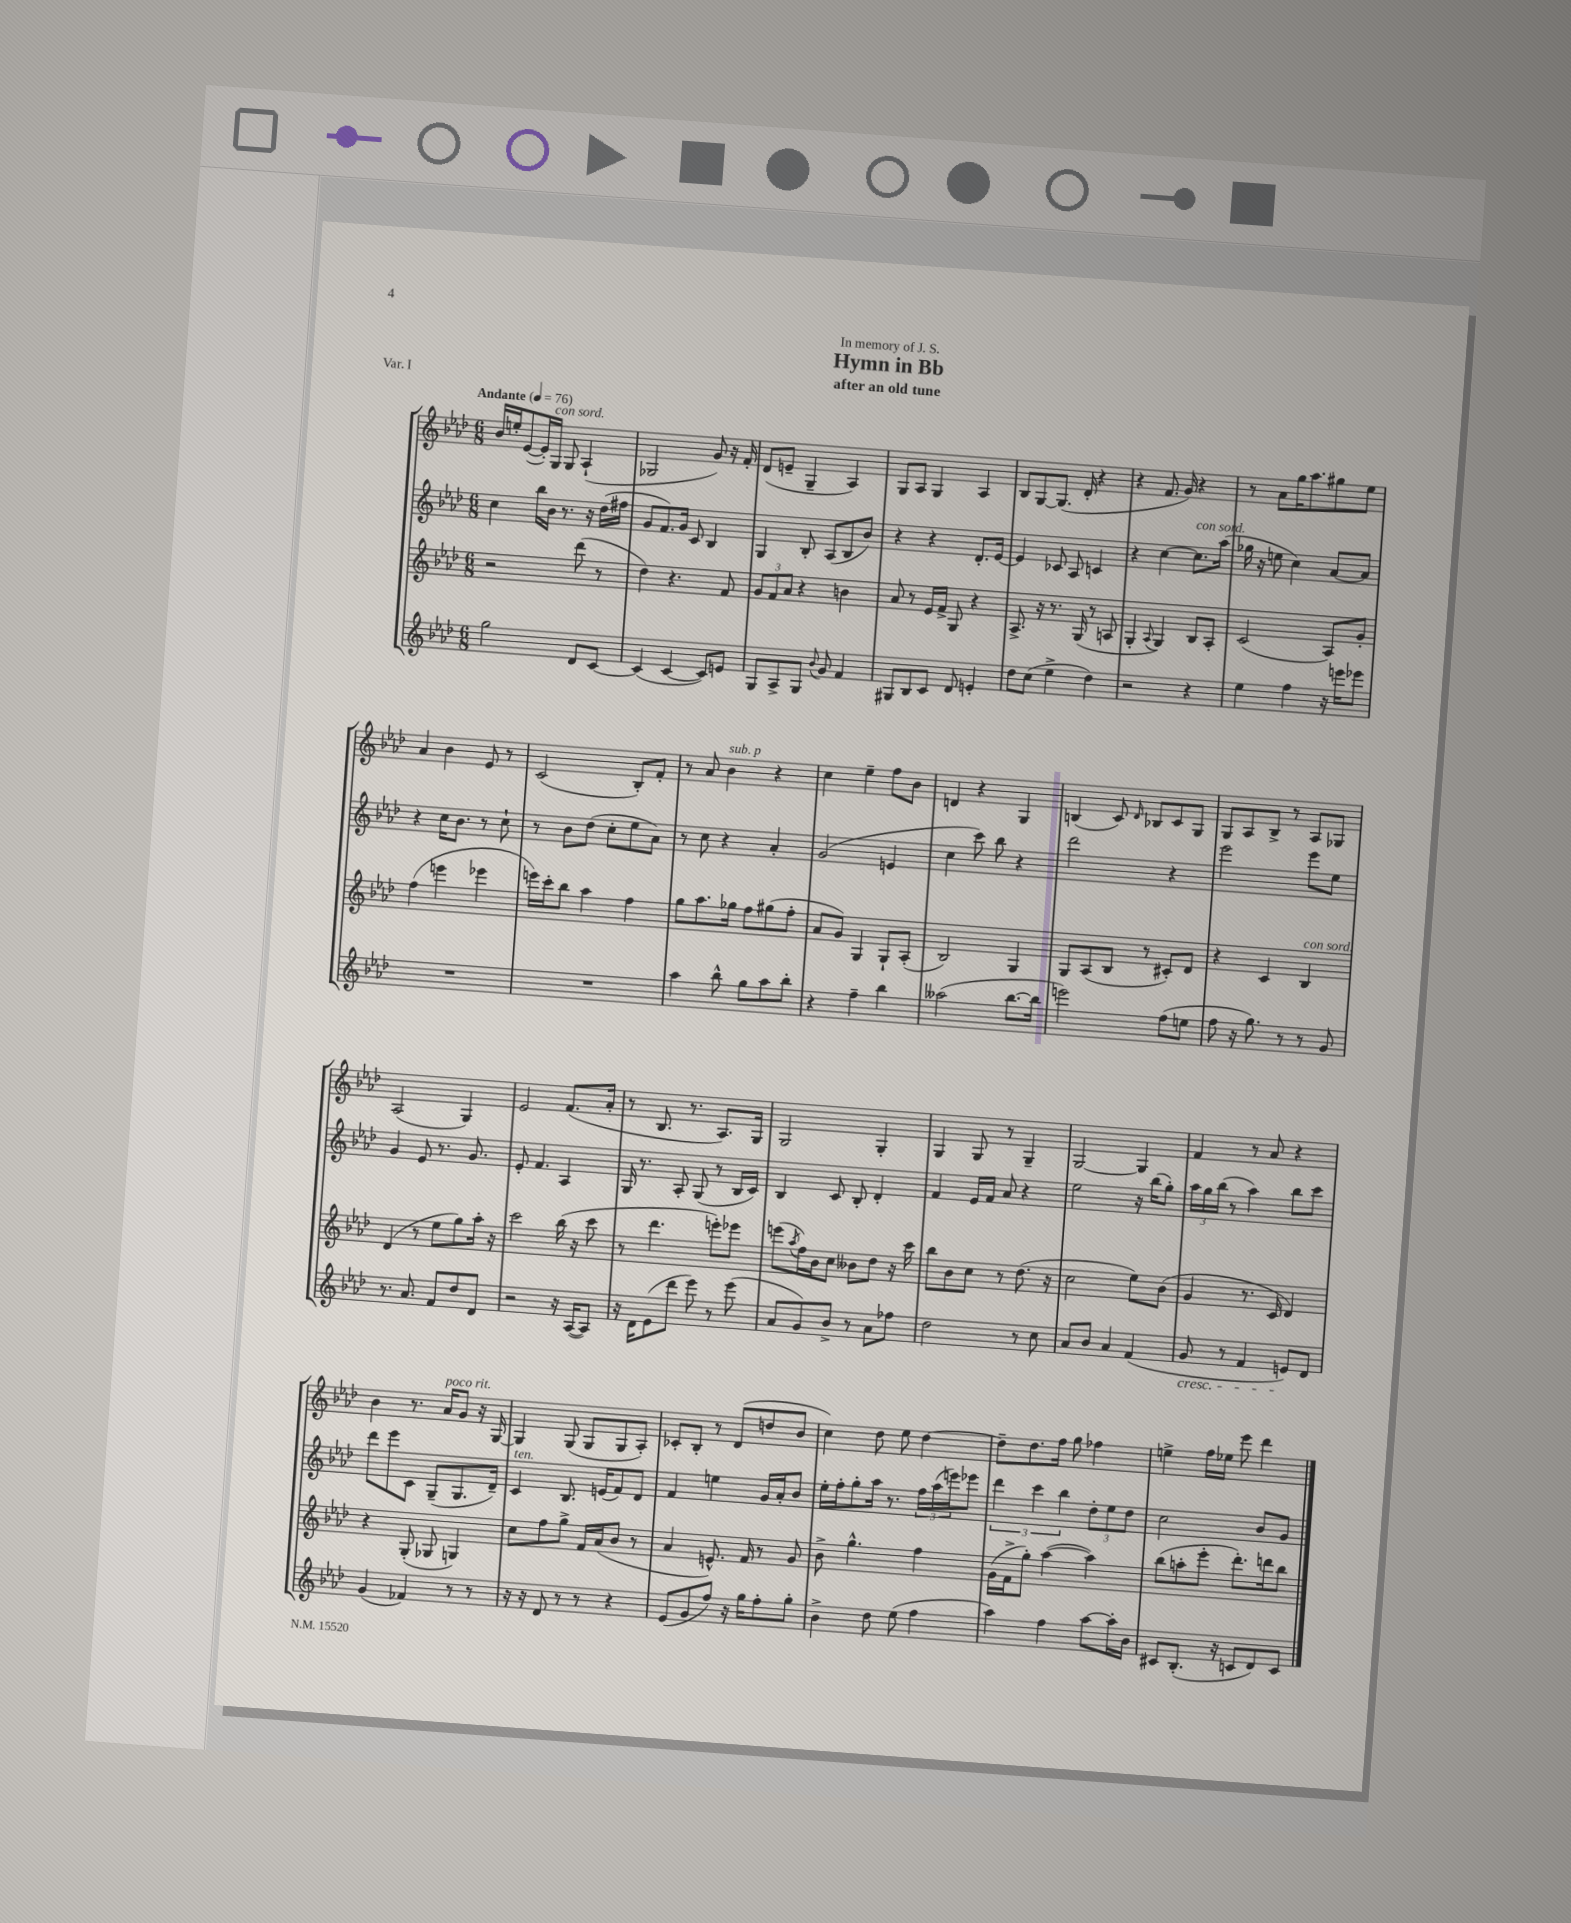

**kern	**kern	**kern	**kern
*part4	*part3	*part2	*part1
*staff4	*staff3	*staff2	*staff1
*clefG2	*clefG2	*clefG2	*clefG2
*k[b-e-a-d-]	*k[b-e-a-d-]	*k[b-e-a-d-]	*k[b-e-a-d-]
*M6/8	*M6/8	*M6/8	*M6/8
*MM76	*MM76	*MM76	*MM76
=1	=1	=1	=1
!	!	!	!LO:TX:a:B:t=Andante
2gg\	2r	4cc\	16b-/LL
.	.	.	16een'/J
.	.	.	([8e-/
.	.	16bb-\LL	16e-'/L])
!	!	!	!LO:TX:a:i:t=con sord.
.	.	16b-\JJ	16G/JJ
.	.	8.r	8G/
8d-/L	(8ddd-\	.	(4A-`/
.	.	16r	.
[8c/J	8r	(16dd-\LL	.
.	.	16ff#X\JJ	.
=2	=2	=2	=2
(4c/]	4dd-\)	8g/L	2G-X/
.	.	8.f/)	.
[4c/	4.r	.	.
.	.	16g/Jk	.
.	.	8c/	.
8c/L])	.	4B-/	8g/)
8en/J	8f/	.	16r
.	.	.	16f'/
=3	=3	=3	=3
8G/L	12g/L	4G/	(8d-/L
.	12f/	.	.
8A-^/	.	.	8en~/J
.	12a-/J	.	.
8G/J	4r	8B-'/	4G~/
8qqb-/	.	.	.
8g/	.	(8A-/L	.
4f/	4bn\	8B-/	4A-/)
.	.	8b-/J)	.
=4	=4	=4	=4
8G#X/L	8a-/	4r	8G/L
8B-/	8r	.	8A-/J
8c/J	16e-/LL	4r	4G/
.	16f^/JJ	.	.
8d-/	8G/	.	.
4en'/	4r	8.d-'/L	4A-/
.	.	[16e-/Jk	.
=5	=5	=5	=5
8dd-\L	8.A-^/	4e-/]	8B-/L
(8cc\J	.	.	[8G/
.	16r	.	.
4ee-^\	8.r	8c-X/	(8.G/J]
.	.	8A-/	.
.	(16G/	.	16d-'/
4dd-\)	8r	4cn/	4r
.	8An/	.	.
=6	=6	=6	=6
2r	4G'/	4r	4r
.	8qqA-/	.	.
.	4G/)	[4cc\	8.f/
.	.	.	16g/)
!	!	!LO:TX:a:i:t=con sord.	!
4r	8B-/L	8.cc\L]	4r
.	8A-'/J	.	.
.	.	(16aa-\Jk	.
=7	=7	=7	=7
4ee-\	(2c/	16gg-X\	8r
.	.	16r	.
.	.	8een\	8a-\L
4ff\	.	4cc\)	16gg\K
.	.	.	8.aa-\
16r	8A-/L)	[8a-/L	8gg#X\
16eeen\KL	.	.	.
8eee-X\J	8g'/J	8a-/J]	8ee-\J
!!LO:LB:g=z
=8	=8	=8	=8
2.r	(4ff\	4r	4a-/
.	4eeen\	16cc\KL	4b-\
.	.	8.b-\J	.
.	4eee-X\	8r	8e-/
.	.	8cc`\	8r
=9	=9	=9	=9
2.r	16eeen\LL)	8r	(2c/
.	16ccc'\J	.	.
.	8bb-\J	8b-\L	.
.	4aa-\	(8dd-\J	.
.	.	8cc'\L	.
.	4ff\	8ee-\	8B-'/L)
.	.	8a-\J)	8f'/J
=10	=10	=10	=10
4aa-\	8gg\L	8r	8r
.	8.aa-\	8cc\	8a-/
!	!	!	!LO:TX:a:i:t=sub. p
8bb-^^\	.	4r	4b-\
.	16gg-X\Jk	.	.
8gg\L	8ff\L	.	.
8aa-\	(8gg#X\	4a-'/	4r
8bb-'\J	8ff'\J	.	.
=11	=11	=11	=11
4r	8a-/L	(2g/	4cc\
.	8g/J)	.	.
4ff~\	4G/	.	4ee-~\
4bb-\	8G`/L	4en/	8ff\L
.	(8A-'/J	.	8b-\J
=12	=12	=12	=12
(2aa--X\	2B-/)	4cc\	4dn/
.	.	8ccc\)	4r
.	.	8bb-\	.
[8.bb-\L	4G/	4r	4G/
16bb-\Jk]	.	.	.
=13	=13	=13	=13
2eeen\)	8G/L	2ddd-\	(4Bn/
.	(8A-/	.	.
.	8B-/J	.	8c/)
.	.	.	16qqd-/
.	8r	.	8B-X/L
(8ff\L	8c#X'/L)	4r	8c/
8een\J	8d-/J	.	8G/J
=14	=14	=14	=14
8ff\	4r	2eee-\	8G/L
16r	.	.	8A-/
8.gg\)	.	.	.
.	4c/	.	8B-^/J
8r	.	.	8r
!	!LO:TX:a:i:t=con sord.	!	!
8r	4B-/	8eee-\L	8A-/L
8g/	.	8ee-\J	8G-X/J
!!LO:LB:g=z
=15	=15	=15	=15
8.r	(4d-/	4g/	(2A-/
8.a-/	.	.	.
.	8r	8e-/	.
8f/L	8ee-\L	8.r	.
8dd-/	8gg\)	.	4G/)
.	.	8.g/	.
8d-/J	16aa-'\Jk	.	.
.	16r	.	.
=16	=16	=16	=16
2r	2ccc\	8e-'/	2e-/
.	.	4.f/	.
16r	(16bb-\	4A-/	(8.f/L
([16A-/KL	16r	.	.
8A-/J])	8ccc\	.	.
.	.	.	16a-'/Jk
=17	=17	=17	=17
16r	8r	16G/	8r
16d-\KL	.	8.r	.
(8e-\	4.ddd-\	.	8.B-/
8ddd-\J	.	8A-'/	.
.	.	.	8.r
8eee-\)	.	(8G/	.
8r	8eeen'\L)	8r	8.A-/L)
(8eee-\	8eee-X\J	16B-/LL	.
.	.	16c/JJ)	16G/Jk
=18	=18	=18	=18
8a-/L	(8eeen\L	4B-/	2G/
.	8qaa-/	.	.
8g/)	16ff\L)	.	.
.	16b-\J	.	.
8b-^/J	8cc\J	8c/	.
8r	8b--X\L	8B-'/	.
8a-\L	8dd-\J	4d-'/	4G'/
8ff-X\J	16r	.	.
.	16ccc\	.	.
=19	=19	=19	=19
2dd-\	8bb-\L	4f/	4G/
.	8b-\	.	.
.	8cc\J	16e-/LL	8G/
.	.	16f/JJ	.
.	8r	8a-/	8r
8r	(8.dd-\	4r	4G~/
8cc\	.	.	.
.	16r	.	.
=20	=20	=20	=20
8a-/L	2cc\	2ee-\	[2G/
8b-/J	.	.	.
4a-/	.	.	.
(4f/	8ee-\L)	16r	4G/]
.	.	(16bb-\KL	.
.	(8b-\J	8gg'\J)	.
=21	=21	=21	=21
!LO:TX:b:i:t=cresc.	!	!	!
8g/	4g/	24aa-\LL	4f/
.	.	24gg\	.
.	.	(24bb-\JJ	.
8r	.	8r	.
4f/	8.r	4aa-\)	8r
.	.	.	8a-/
.	16c/	.	.
8en/L)	4d-/)	8bb-\L	4r
8d-/J	.	8ccc\J	.
!!LO:LB:g=z
=22	=22	=22	=22
(4g/	4r	8ddd-\L	4b-\
.	.	8eee-\	.
4f-X/)	(8G'/	8c\J	8.r
.	8G-X/	(8G~/L	.
!	!	!	!LO:TX:a:i:t=poco rit.
.	.	.	16a-/KL
8r	4Gn/)	8.G/	8g/J
8r	.	.	16r
.	.	16d-~/Jk)	[16G/
=23	=23	=23	=23
!	!	!LO:TX:a:i:t=ten.	!
16r	8cc\L	4c/	4G/]
16r	.	.	.
8d-/	8ff\	.	.
8r	8gg^\J	8.B-/	(8G/
8r	16f/LL	.	8G/L
.	(16a-/J	(16en/KL	.
4r	8b-/J	8f/)	8G/
.	8r	8d-/J	8A-'/J)
=24	=24	=24	=24
(8e-/L	4a-/	4f/	8c-X'/L
8g/	.	.	8B-'/J
8ff/J)	8.en^^/)	4een\	8r
16r	.	.	(8d-/L
16gg\KL	16f/	.	.
8ff'\	8r	16g/LL	8ddn/
.	.	16a-'/J	.
8gg'\J	8g/	8b-/J	8b-/J
=25	=25	=25	=25
4b-^\	8b-^\	16ee-'\LL	4cc\)
.	.	16ff'\J	.
.	4.gg^^\	8gg'\	.
8dd-\	.	16aa-\Jk	8dd-\
.	.	8.r	.
(8ee-\	.	.	8ee-\
4ff\	4ff\	24ff\LL	[4dd-\
.	.	(24aa-\	.
.	.	24eeen\J)	.
.	.	8eee-X\J	.
=26	=26	=26	=26
4aa-\)	(16g\LL	6ddd-\	8dd-~\L]
.	16f^\J	.	.
.	8gg'\J)	.	8.dd-\
.	.	6ccc\	.
4ff\	([4aa-\	.	.
.	.	.	16ff\Jk
.	.	6bb-\	.
.	.	.	8gg\
[8aa-\L	4aa-\])	12dd-'\L	4ff-X\
.	.	12ee-\	.
16aa-'\L]	.	.	.
.	.	12dd-\J	.
16b-\JJ	.	.	.
=27	=27	=27	=27
8c#X/L	(8bb-\L	2cc\	4een^\
(8.B-'/J	8aan'\	.	.
.	8eee-'\J	.	16ff\LL
16r	.	.	16ee-X\JJ
8cn/L	8.ddd-'\L)	.	8eee-\
8d-/)	.	8b-/L	4ddd-\
.	16dddn\k	.	.
8c/J	8bb-\J	8g/J	.
==	==	==	==
*-	*-	*-	*-
